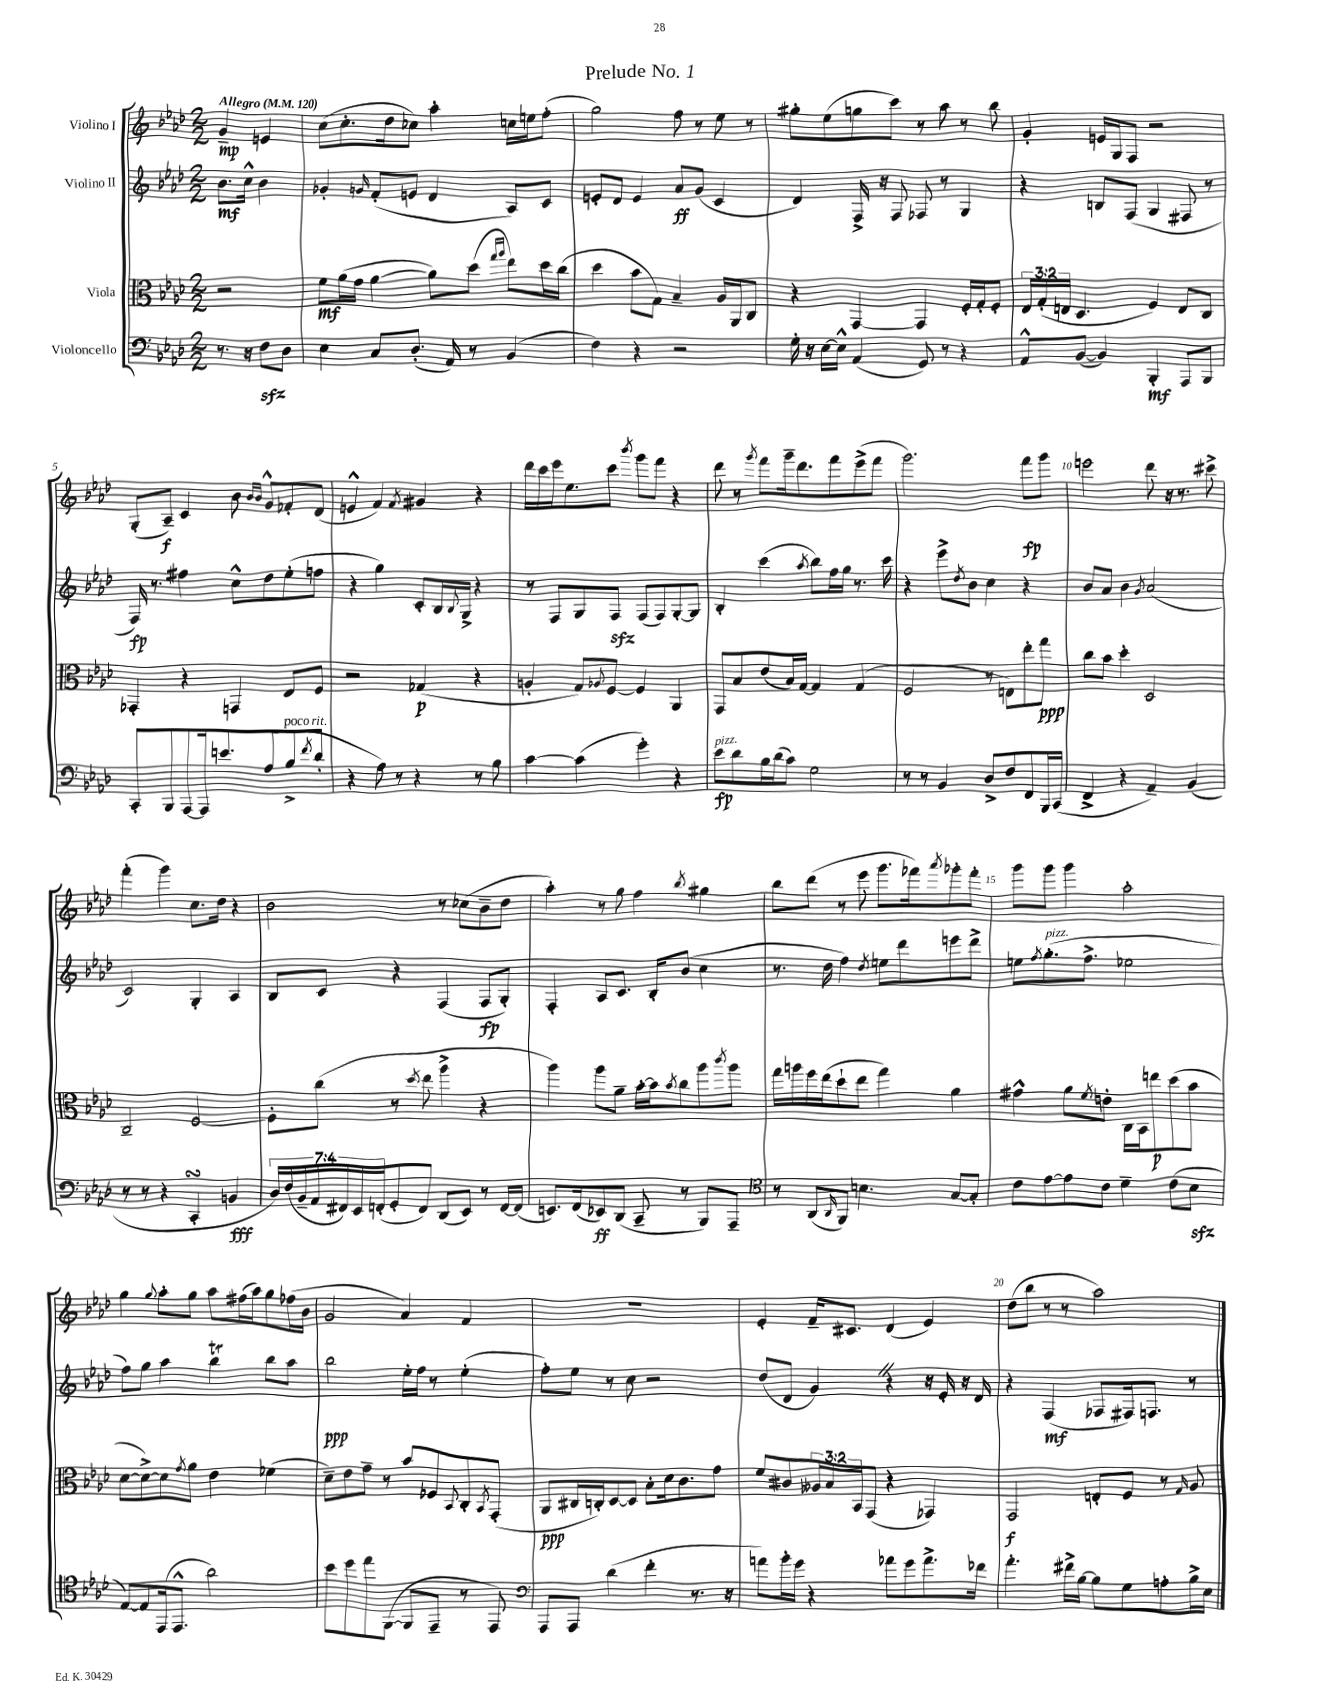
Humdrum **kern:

**kern	**dynam	**kern	**dynam	**kern	**dynam	**kern	**dynam
*part4	*part4	*part3	*part3	*part2	*part2	*part1	*part1
*staff4	*staff4	*staff3	*staff3	*staff2	*staff2	*staff1	*staff1
*I"Violoncello	*	*I"Viola	*	*I"Violino II	*	*I"Violino I	*
*clefF4	*	*clefC3	*	*clefG2	*	*clefG2	*
*k[b-e-a-d-]	*	*k[b-e-a-d-]	*	*k[b-e-a-d-]	*	*k[b-e-a-d-]	*
*M2/2	*	*M2/2	*	*M2/2	*	*M2/2	*
*MM120	*	*MM120	*	*MM120	*	*MM120	*
=	=	=	=	=	=	=	=
!	!	!	!	!	!	!LO:TX:a:B:t=Allegro	!
8.r	.	2r	.	8.b-\L	mf	4g~/	mp
16r	.	.	.	16cc^^\Jk	.	.	.
8Fzz\L	.	.	.	4b-\	.	4en/	.
8D-\J	.	.	.	.	.	.	.
=1	=1	=1	=1	=1	=1	=1	=1
4E-\	.	8f\L	mf	4g-X'/	.	(8cc\L	.
.	.	(16a-\L	.	.	.	8.cc'\	.
.	.	16g\JJ	.	.	.	.	.
.	.	.	.	16qqgn/	.	.	.
8C/L	.	[4a-\	.	(8f'/L	.	.	.
.	.	.	.	.	.	16dd-\k	.
(8.D-'/J	.	.	.	8en/J	.	8cc-X\J)	.
.	.	8a-\L])	.	4d-/	.	4aa-'\	.
16AA-/)	.	.	.	.	.	.	.
8r	.	(8dd-\J	.	.	.	.	.
.	.	16qqgg/LL	.	.	.	.	.
.	.	16qqaa-/JJ	.	.	.	.	.
(4BB-/	.	8ee-\L)	.	8A-/L)	.	16ccn\LL	.
.	.	.	.	.	.	16een\J	.
.	.	16dd-\L	.	8c/J	.	(8ff'\J	.
.	.	(16cc\JJ	.	.	.	.	.
=2	=2	=2	=2	=2	=2	=2	=2
4F\)	.	4dd-\	.	8en'/L	.	2gg\)	.
.	.	.	.	8d-/J	.	.	.
4r	.	8b-\L	.	4e/	.	.	.
.	.	8G\J)	.	.	.	.	.
2r	.	4B-~/	.	8a-/L	ff	8ff\	.
.	.	.	.	(8g/J	.	8r	.
.	.	16A-/LL	.	4c/	.	8ee-\	.
.	.	16AA-/J	.	.	.	.	.
.	.	8C/J	.	.	.	8r	.
=3	=3	=3	=3	=3	=3	=3	=3
16G'\	.	4r	.	4d-/)	.	8gg#X'\L	.
16r	.	.	.	.	.	.	.
[16E-\LL	.	.	.	.	.	(8ee-\	.
16E-^^\JJ]	.	.	.	.	.	.	.
(4AA-/	.	[4GG/	.	16F^/	.	8ggn\	.
.	.	.	.	16r	.	.	.
.	.	.	.	8F/	.	8ccc\J)	.
8GG/)	.	4GG/]	.	8F-X/	.	8r	.
8r	.	.	.	8r	.	8aa-\	.
4r	.	16F'/LL	.	4G/	.	8r	.
.	.	16G'/J	.	.	.	.	.
.	.	8F'/J	.	.	.	8bb-\	.
=4	=4	=4	=4	=4	=4	=4	=4
8AA-^^/L	.	24E-/LL	.	4r	.	4g'/	.
.	.	(24G'/	.	.	.	.	.
.	.	24En/JJ	.	.	.	.	.
([8BB-/J	.	4.D-/	.	.	.	.	.
4BB-/])	.	.	.	8Bn/L	.	16en/LL	.
.	.	.	.	.	.	16G/J	.
.	.	.	.	(8F/J	.	8F/J	.
4BBB-'/	mf	4F/)	.	4G/	.	2r	.
8AAA-/L	.	8E/L	.	8F#X/	.	.	.
8BBB-/J	.	8C/J	.	8r	.	.	.
!!LO:LB:g=z
=5	=5	=5	=5	=5	=5	=5	=5
8CC'/L	.	4GG-X'/	.	16F/)	fp	(8G'/L	.
.	.	.	.	8.r	.	.	.
8BBB-/	.	.	.	.	.	8A-~/J)	f
[8AAA-/	.	4r	.	4ff#X\	.	4c/	.
16AAA-/k]	.	.	.	.	.	.	.
8.en/	.	.	.	.	.	.	.
.	.	4GGn/	.	8cc^^\L	.	8b-\	.
.	.	.	.	.	.	16qqb-/LL	.
.	.	.	.	.	.	16qqb-/JJ	.
(8A-/	.	.	.	8dd-\	.	8g^^/L	.
!LO:TX:a:i:t=poco rit.	!	!	!	!	!	!	!
8B-^/	.	8E-/L	.	(8ee-'\	.	8f-X'/	.
8qf/	.	.	.	.	.	.	.
8d-'/J	.	8F/J	.	8ffn\J	.	(8d-/J	.
=6	=6	=6	=6	=6	=6	=6	=6
4r	.	2r	.	4r	.	4en^^/	.
8A-\)	.	.	.	4gg\)	.	4f/)	.
8r	.	.	.	.	.	.	.
.	.	.	.	.	.	8qf/	.
4r	.	(4G-X/	p	8c'/L	.	4g#X/	.
.	.	.	.	16B-/L	.	.	.
.	.	.	.	8qqB-/	.	.	.
.	.	.	.	16G^/JJ	.	.	.
8r	.	4r	.	4r	.	4r	.
8B-\	.	.	.	.	.	.	.
=7	=7	=7	=7	=7	=7	=7	=7
[4c\	.	4An'/	.	8r	.	16ddd-\LL	.
.	.	.	.	.	.	16ccc\	.
.	.	.	.	8F/L	.	16eee-\J	.
.	.	.	.	.	.	8.ee-\	.
(4c\]	.	8G/L)	.	8G/	.	.	.
.	.	8qqA-X/	.	.	.	.	.
.	.	[8F/J	.	8Fzz/J	.	8ccc\J	.
.	.	.	.	.	.	8qbbb-/	.
4g'\)	.	4F/]	.	(8F/L	.	8ggg\L	.
.	.	.	.	8F/)	.	8fff\J	.
4r	.	4AA-/	.	[8G'/	.	4r	.
.	.	.	.	8G/J]	.	.	.
=8	=8	=8	=8	=8	=8	=8	=8
!LO:TX:a:i:t=pizz.	!	!	!	!	!	!	!
8e-\L	fp	8GG/L	.	4B-'/	.	8ddd-\	.
8d-\	.	8B-/	.	.	.	8r	.
.	.	.	.	.	.	8qggg/	.
16B-\L	.	(8e-/	.	(4ccc\	.	8fff\L	.
(16d-\J	.	.	.	.	.	.	.
8c\J)	.	16B-/L)	.	.	.	16ggg~\k	.
.	.	[16G/JJ	.	.	.	8.ddd-\	.
.	.	.	.	8qaa-/	.	.	.
2G\	.	4G/]	.	8bb-\L)	.	.	.
.	.	.	.	16ff\L	.	8fff\	.
.	.	.	.	16gg\JJ	.	.	.
.	.	(4G/	.	8.r	.	(8eee-^\	.
.	.	.	.	.	.	8fff\J	.
.	.	.	.	16ccc\	.	.	.
=9	=9	=9	=9	=9	=9	=9	=9
8r	.	2F/	.	4r	.	2.ggg\)	.
8r	.	.	.	.	.	.	.
4BB-/	.	.	.	8eee-^\L	.	.	.
.	.	.	.	8qdd-/	.	.	.
.	.	.	.	8b-\J	.	.	.
8D-^/L	.	8r	.	4cc\	.	.	.
8F/	.	8En\L)	.	.	.	.	.
8FF/	.	8ee-'\	.	4r	.	8fff\L	fp
16BBB-/L	.	8gg\J	ppp	.	.	8ggg\J	.
(16CC/JJ	.	.	.	.	.	.	.
=10	=10	=10	=10	=10	=10	=10	=10
4FF^/	.	8cc\L	.	8b-/L	.	2eeen\	.
.	.	8b-\J	.	8a-/J	.	.	.
4r	.	4dd-'\	.	4b-\	.	.	.
.	.	.	.	8qg/	.	.	.
4AA-~/)	.	2D-/	.	(2a-/	.	8ddd-\	.
.	.	.	.	.	.	16r	.
.	.	.	.	.	.	8.r	.
(4BB-/	.	.	.	.	.	.	.
.	.	.	.	.	.	8ccc#X^\	.
!!LO:LB:g=z
=11	=11	=11	=11	=11	=11	=11	=11
8r	.	2C~/	.	2c/)	.	(4fff'\	.
8r	.	.	.	.	.	.	.
4r	.	.	.	.	.	4ggg\)	.
4CCsSsS'/	.	[2F/	.	4G'/	.	8.cc\L	.
.	.	.	.	.	.	16dd-\Jk	.
4BBn/	fff	.	.	4A-/	.	4r	.
=12	=12	=12	=12	=12	=12	=12	=12
28D-/LL)	.	8F'\L]	.	8B-/L	.	2b-\	.
(28F/	.	.	.	.	.	.	.
28BB-~/	.	.	.	.	.	.	.
28AA-/	.	.	.	.	.	.	.
.	.	(8cc\J	.	8c/J	.	.	.
28FF#X/)	.	.	.	.	.	.	.
28EE-/	.	.	.	.	.	.	.
(28FFn'/J	.	.	.	.	.	.	.
8GG'/	.	8r	.	4r	.	.	.
.	.	8qdd-/	.	.	.	.	.
8FF/J)	.	8ee-\	.	.	.	.	.
(8DD-/L	.	4aa-^\	.	(4F/	.	8r	.
8EE-/J)	.	.	.	.	.	(8cc-X\L	.
8r	.	4r	.	8F/L	fp	8b-~\	.
[16FF/LL	.	.	.	8G'/J)	.	8dd-\J	.
(16FF/JJ]	.	.	.	.	.	.	.
=13	=13	=13	=13	=13	=13	=13	=13
8.EEn/L)	.	4aa-\)	.	4F'/	.	4aa-'\)	.
(16FF/k	.	.	.	.	.	.	.
8EE-X/)	ff	8aa-\L	.	8A-/L	.	8r	.
(8DD-/J	.	8a-~\J	.	8.c/J	.	8gg\	.
8CC~/	.	[16b-'\LL	.	.	.	4ff\	.
.	.	16b-\J]	.	16B-'/KL	.	.	.
.	.	8qb-/	.	.	.	.	.
8r	.	8cc\	.	(8b-/J	.	.	.
.	.	.	.	.	.	8qbb-/	.
8BBB-/L)	.	8aa-\	.	4cc\	.	4gg#X\	.
.	.	8qccc/	.	.	.	.	.
8AAA-~/J	.	8aa-\J	.	.	.	.	.
=14	=14	=14	=14	=14	=14	=14	=14
*clefC4	*	*	*	*	*	*	*
8r	.	16gg\LL	.	8.r	.	8bb-\L	.
.	.	16aan\	.	.	.	.	.
(8AA-/L	.	16ff\	.	.	.	(8ddd-\J	.
.	.	(16ee-\J	.	16dd-\	.	.	.
16qqAA-/	.	.	.	.	.	.	.
8FF/J)	.	8dd-`\	.	4ff\)	.	8r	.
4.Bn\	.	8ee-\J	.	.	.	8eee-\	.
.	.	.	.	8qdd-/	.	.	.
.	.	4gg\)	.	8een\L	.	8.ggg\L	.
.	.	.	.	8ddd-\	.	.	.
.	.	.	.	.	.	16fff-X\k)	.
.	.	.	.	.	.	8qaaa-/	.
[8G/L	.	4a-\	.	8eeen\	.	8ggg-X'\	.
8G'/J]	.	.	.	8ddd-^\J	.	8fff-'\J	.
=15	=15	=15	=15	=15	=15	=15	=15
8c\L	.	4g#X^^\	.	8een\L	.	8ggg\L	.
.	.	.	.	8qff/	.	.	.
!	!	!	!	!LO:TX:a:i:t=pizz.	!	!	!
[8e-\	.	.	.	(8.gg'\	.	8ggg\J	.
8e-\]	.	8a-\L	.	.	.	4ggg\	.
.	.	.	.	8.ff^\J	.	.	.
.	.	8qf/	.	.	.	.	.
8c\J	.	8en'\J	.	.	.	.	.
4d-~\	.	16C\LL	.	2ee-X\	.	2aa-'\	.
.	.	16BB-\J	.	.	.	.	.
.	.	8een\	p	.	.	.	.
(8c\L	.	(8dd-\	.	.	.	.	.
8B-zz\J	.	8b-\J	.	.	.	.	.
!!LO:LB:g=z
=16	=16	=16	=16	=16	=16	=16	=16
[8E-/L)	.	[8d-\L	.	8ff\L)	.	4gg\	.
8E-/]	.	8d-^\_)	.	8gg\J	.	.	.
.	.	.	.	.	.	8qqgg/	.
(16EE-/k	.	8d-\]	.	4aa-\	.	8aa-'\L	.
8.EE-^^/J	.	.	.	.	.	.	.
.	.	8qg/	.	.	.	.	.
.	.	8a-\J	.	.	.	8gg\J	.
2a-\)	.	4e-\	.	4bb-T\	.	8aa-\L	.
.	.	.	.	.	.	(16ff#X\L	.
.	.	.	.	.	.	16aa-\J)	.
.	.	(4f-X\	.	8bb-\L	.	8gg\	.
.	.	.	.	8aa-\J	.	(16ff-X\L	.
.	.	.	.	.	.	16b-\JJ	.
=17	=17	=17	=17	=17	=17	=17	=17
8b-\L	.	8d-~\L)	.	2bb-\	ppp	2g/	.
8dd-\	.	8e-\	.	.	.	.	.
8ee-\	.	8g~\J	.	.	.	.	.
([8FF\J	.	8r	.	.	.	.	.
8FF/L]	.	8b-/L	.	16ee-'\LL	.	4a-/)	.
.	.	.	.	16ff\JJ	.	.	.
8EE-~/J	.	8F-X/	.	8r	.	.	.
.	.	8qqBB-/	.	.	.	.	.
8r	.	8C'/	.	(4ee-'\	.	4f/	.
.	.	8qBB-/	.	.	.	.	.
8EE-/)	.	(8GG'/J	.	.	.	.	.
=18	=18	=18	=18	=18	=18	=18	=18
*clefF4	*	*	*	*	*	*	*
8AAA-/L	.	8AA-/L	ppp	8ff'\L)	.	1r	.
8AAA-/J	.	16C#X/L	.	8ee-\J	.	.	.
.	.	16Cn'/J)	.	.	.	.	.
(4d-\	.	[8D-/	.	8r	.	.	.
.	.	8D-/J]	.	8cc\	.	.	.
4f'\	.	8B-'\L	.	2r	.	.	.
.	.	16d-\k	.	.	.	.	.
.	.	8.c\	.	.	.	.	.
8.r	.	.	.	.	.	.	.
.	.	8g\J	.	.	.	.	.
16r	.	.	.	.	.	.	.
=19	=19	=19	=19	=19	=19	=19	=19
8an\L)	.	8f/L	.	(8dd-/L	.	4e-'/	.
16b-'\L	.	8c#X/	.	8d-/J	.	.	.
16g\JJ	.	.	.	.	.	.	.
4r	.	24A--X/L	.	4gZ/)	.	16f~/KL	.
.	.	24B-/	.	.	.	.	.
.	.	.	.	.	.	8.c#X/J	.
.	.	24BB-/J	.	.	.	.	.
.	.	(8GG/J	.	.	.	.	.
8a-X\L	.	4r	.	4r	.	(4d-/	.
8g\	.	.	.	.	.	.	.
8.a-^\	.	4GG-X/)	.	16r	.	4e-/)	.
.	.	.	.	16e-'/	.	.	.
.	.	.	.	16r	.	.	.
16f-X\Jk	.	.	.	16d-/	.	.	.
=20	=20	=20	=20	=20	=20	=20	=20
4.a-'\	.	2GG/	f	4r	.	(8dd-\L	.
.	.	.	.	.	.	8bb-\J	.
.	.	.	.	(4F/	mf	8r	.
16f#X^\LL	.	.	.	.	.	8r	.
[16B-\JJ	.	.	.	.	.	.	.
8B-\L]	.	8En'/L	.	8F-X/L	.	2aa-\)	.
8G\	.	8F/J	.	16F#X/k)	.	.	.
.	.	.	.	8.Fn/J	.	.	.
8An'\	.	8r	.	.	.	.	.
.	.	16qqG/	.	.	.	.	.
16B-^\L	.	8A-/	.	8r	.	.	.
16E-\JJ	.	.	.	.	.	.	.
==	==	==	==	==	==	==	==
*-	*-	*-	*-	*-	*-	*-	*-
